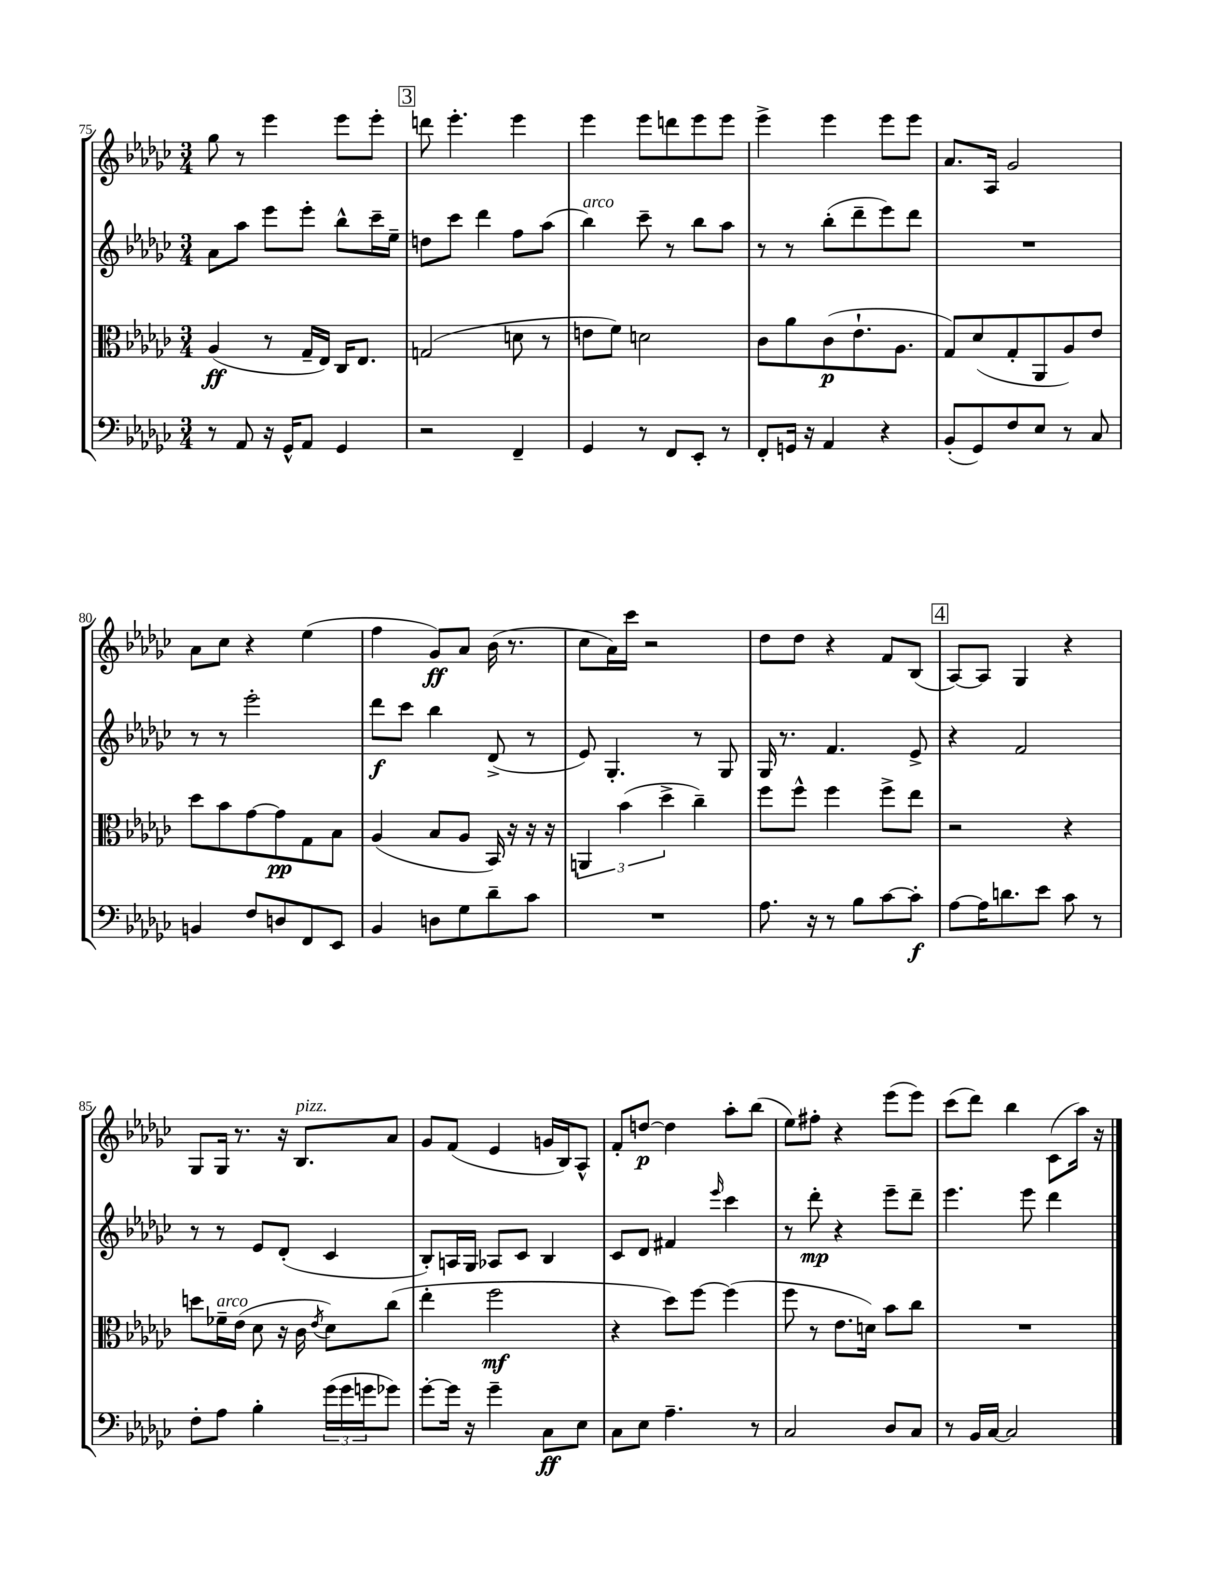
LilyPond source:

<<
\new StaffGroup <<
\new Staff = "s0" {
    \clef treble \key ges \major \numericTimeSignature \time 3/4
    ges''8 r8 ees'''4 ees'''8 ees'''8-. |
    \mark \markup { \box "3" } d'''8 ees'''4.-. ees'''4 |
    ees'''4 ees'''8 d'''8 ees'''8 ees'''8 |
    ees'''4-> ees'''4 ees'''8 ees'''8 |
    aes'8. aes16 ges'2 |
    aes'8 ces''8 r4 ees''4( |
    f''4 ges'8\ff) aes'8 bes'16( r8. |
    ces''8 aes'16) ces'''16 r2 |
    des''8 des''8 r4 f'8 bes8( |
    \mark \markup { \box "4" } aes8~) aes8 ges4 r4 |
    ges8 ges16 r8. r16 bes8.^\markup { \italic "pizz." } aes'8 |
    ges'8 f'8( ees'4 g'16 bes16) aes8-^ |
    f'8-. d''8~\p d''4 aes''8-. bes''8( |
    ees''8) fis''8-. r4 ees'''8( ees'''8) |
    ces'''8( des'''8) bes''4 ces'8( aes''16) r16 \bar "|." |
}
\new Staff = "s1" {
    \clef treble \key ges \major \numericTimeSignature \time 3/4
    aes'8 aes''8 ees'''8 ees'''8-. bes''8-^ ces'''16-- ees''16-- |
    \mark \markup { \box "3" } d''8 ces'''8 des'''4 f''8 aes''8( |
    bes''4^\markup { \italic "arco" }) ces'''8-- r8 bes''8 aes''8 |
    r8 r8 bes''8-.( des'''8-- ees'''8) des'''8 |
    R2. |
    r8 r8 ees'''2-. |
    des'''8\f ces'''8 bes''4 des'8->( r8 |
    ees'8) ges4.-. r8 ges8 |
    ges16 r8. f'4. ees'8-> |
    \mark \markup { \box "4" } r4 f'2 |
    r8 r8 ees'8 des'8-.( ces'4 |
    bes8-.) a16 ges16 aes8 ces'8 bes4 |
    ces'8 des'8 fis'4 \grace { ees'''16 } ces'''4 |
    r8 des'''8-.\mp r4 ees'''8-- des'''8-- |
    ees'''4. ees'''8 des'''4 \bar "|." |
}
\new Staff = "s2" {
    \clef alto \key ges \major \numericTimeSignature \time 3/4
    aes4\ff( r8 ges16-- ees16) ces16 ees8. |
    \mark \markup { \box "3" } g2( d'8 r8 |
    e'8 f'8) d'2 |
    ces'8 aes'8 ces'8\p( ees'8.-! aes8. |
    ges8) des'8( ges8-. aes,8 aes8) ees'8 |
    des''8 bes'8 ges'8~ ges'8\pp ges8 bes8 |
    aes4( bes8 aes8 bes,16) r16 r16 r16 |
    \tuplet 3/2 { a,4 bes'4( des''4-> } ces''4--) |
    f''8 f''8-^ f''4 f''8-> ees''8 |
    \mark \markup { \box "4" } r2 r4 |
    d''8 fes'16--^\markup { \italic "arco" } ees'16( des'8 r16 ces'16 \acciaccatura { ees'8 } des'8) ces''8( |
    ees''4-. f''2\mf |
    r4 des''8) f''8~ f''4( |
    f''8 r8 ees'8. d'16) bes'8 ces''8 |
    R2. \bar "|." |
}
\new Staff = "s3" {
    \clef bass \key ges \major \numericTimeSignature \time 3/4
    r8 aes,8 r16 ges,16-^ aes,8 ges,4 |
    \mark \markup { \box "3" } r2 f,4-- |
    ges,4 r8 f,8 ees,8-. r8 |
    f,8-. g,16 r16 aes,4 r4 |
    bes,8-.( ges,8) f8 ees8 r8 ces8 |
    b,4 f8 d8 f,8 ees,8 |
    bes,4 d8 ges8 des'8-- ces'8 |
    R2. |
    aes8. r16 r8 bes8 ces'8~ ces'8-.\f |
    \mark \markup { \box "4" } aes8~ aes16 d'8. ees'8 ces'8 r8 |
    f8-. aes8 bes4-. \tuplet 3/2 { ges'16( ges'16 g'16 } ges'8) |
    ges'8~-. ges'16 r16 ges'4-- ces8\ff ees8 |
    ces8 ees8 aes4.-- r8 |
    ces2 des8 ces8 |
    r8 bes,16 ces16~ ces2 \bar "|." |
}
>>
>>
\layout { \context { \Score currentBarNumber = #75 } }
